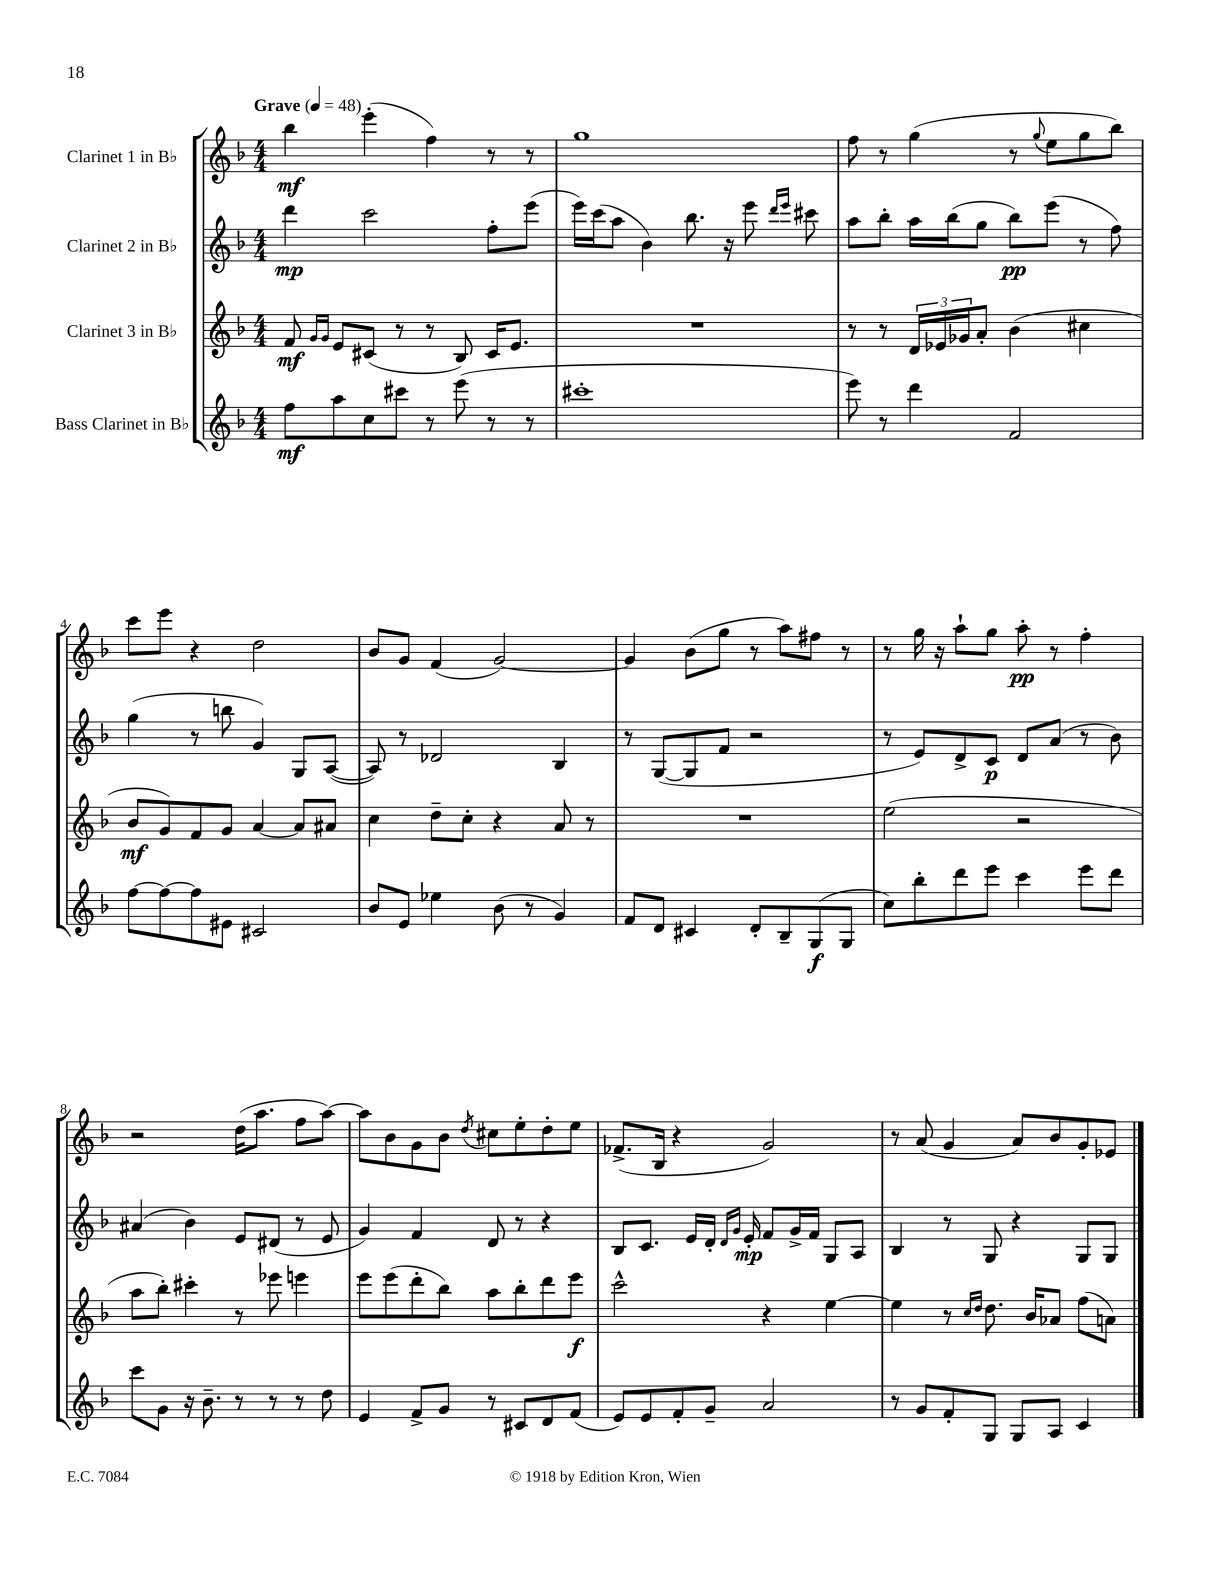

**kern	**dynam	**kern	**dynam	**kern	**dynam	**kern	**dynam
*part4	*part4	*part3	*part3	*part2	*part2	*part1	*part1
*staff4	*staff4	*staff3	*staff3	*staff2	*staff2	*staff1	*staff1
*I"Bass Clarinet in B♭	*	*I"Clarinet 3 in B♭	*	*I"Clarinet 2 in B♭	*	*I"Clarinet 1 in B♭	*
*clefG2	*	*clefG2	*	*clefG2	*	*clefG2	*
*k[b-]	*	*k[b-]	*	*k[b-]	*	*k[b-]	*
*M4/4	*	*M4/4	*	*M4/4	*	*M4/4	*
*MM48	*	*MM48	*	*MM48	*	*MM48	*
=1	=1	=1	=1	=1	=1	=1	=1
!	!	!	!	!	!	!LO:TX:a:B:t=Grave	!
8ff\L	mf	8f/	mf	4ddd\	mp	4bb-\	mf
.	.	16qqg/LL	.	.	.	.	.
.	.	16qqg/JJ	.	.	.	.	.
8aa\	.	8e/L	.	.	.	.	.
8cc\	.	(8c#X/J	.	2ccc\	.	(4eee'\	.
8ccc#X\J	.	8r	.	.	.	.	.
8r	.	8r	.	.	.	4ff\)	.
(8eee\	.	8B-/)	.	.	.	.	.
8r	.	16c#/KL	.	8ff'\L	.	8r	.
.	.	8.e/J	.	.	.	.	.
8r	.	.	.	(8eee\J	.	8r	.
=2	=2	=2	=2	=2	=2	=2	=2
1ccc#X'	.	1r	.	16eee\LL)	.	1gg	.
.	.	.	.	(16ccc\J	.	.	.
.	.	.	.	8aa\J	.	.	.
.	.	.	.	4b-\)	.	.	.
.	.	.	.	8.bb-\	.	.	.
.	.	.	.	16r	.	.	.
.	.	.	.	8eee\	.	.	.
.	.	.	.	16qqddd/LL	.	.	.
.	.	.	.	16qqeee/JJ	.	.	.
.	.	.	.	8ccc#X\	.	.	.
=3	=3	=3	=3	=3	=3	=3	=3
8eee\)	.	8r	.	8aa\L	.	8ff\	.
8r	.	8r	.	8bb-'\J	.	8r	.
4ddd\	.	24d/LL	.	16aa\LL	.	(4gg\	.
.	.	24e-X/	.	.	.	.	.
.	.	.	.	(16bb-\J	.	.	.
.	.	24g-X/J	.	.	.	.	.
.	.	8a'/J	.	8gg\J	.	.	.
2f/	.	(4b-\	.	8bb-\L)	pp	8r	.
.	.	.	.	.	.	8qqgg/	.
.	.	.	.	(8eee\J	.	8ee\L	.
.	.	4cc#X\	.	8r	.	8gg\	.
.	.	.	.	8ff\)	.	8bb-\J)	.
!!LO:LB:g=z
=4	=4	=4	=4	=4	=4	=4	=4
[8ff\L	.	8b-/L	mf	(4gg\	.	8ccc\L	.
8ff\_	.	8g/)	.	.	.	8eee\J	.
8ff\]	.	8f/	.	8r	.	4r	.
8e#X\J	.	8g/J	.	8bbn\	.	.	.
2c#X/	.	[4a/	.	4g/)	.	2dd\	.
.	.	8a/L]	.	8G/L	.	.	.
.	.	8a#X/J	.	([8A/J	.	.	.
=5	=5	=5	=5	=5	=5	=5	=5
8b-/L	.	4cc\	.	8A/])	.	8b-/L	.
8e/J	.	.	.	8r	.	8g/J	.
4ee-X\	.	8dd~\L	.	2d-X/	.	(4f/	.
.	.	8cc'\J	.	.	.	.	.
(8b-\	.	4r	.	.	.	[2g/)	.
8r	.	.	.	.	.	.	.
4g/)	.	8a/	.	4B-/	.	.	.
.	.	8r	.	.	.	.	.
=6	=6	=6	=6	=6	=6	=6	=6
8f/L	.	1r	.	8r	.	4g/]	.
8d/J	.	.	.	([8G/L	.	.	.
4c#X/	.	.	.	8G/]	.	(8b-\L	.
.	.	.	.	8f/J	.	8gg\J	.
8d'/L	.	.	.	2r	.	8r	.
8B-~/	.	.	.	.	.	8aa\L)	.
(8G/	f	.	.	.	.	8ff#X\J	.
8G/J	.	.	.	.	.	8r	.
=7	=7	=7	=7	=7	=7	=7	=7
8cc\L)	.	(2ee\	.	8r	.	8r	.
8bb-'\	.	.	.	8e/L)	.	16gg\	.
.	.	.	.	.	.	16r	.
8ddd\	.	.	.	8d^/	.	8aa`\L	.
8eee\J	.	.	.	8c/J	p	8gg\J	.
4ccc\	.	2r	.	8d/L	.	8aa'\	pp
.	.	.	.	(8a/J	.	8r	.
8eee\L	.	.	.	8r	.	4ff'\	.
8ddd\J	.	.	.	8b-\)	.	.	.
!!LO:LB:g=z
=8	=8	=8	=8	=8	=8	=8	=8
8ccc\L	.	8aa\L	.	(4a#X/	.	2r	.
8g\J	.	8bb-'\J)	.	.	.	.	.
16r	.	4ccc#X'\	.	4b-\)	.	.	.
8.b-~\	.	.	.	.	.	.	.
8r	.	8r	.	8e/L	.	(16dd\KL	.
.	.	.	.	.	.	8.aa\J	.
8r	.	8eee-X\	.	(8d#X/J	.	.	.
8r	.	4eeen\	.	8r	.	8ff\L	.
8dd\	.	.	.	8e/	.	[8aa\J)	.
=9	=9	=9	=9	=9	=9	=9	=9
4e/	.	8eee\L	.	4g/)	.	8aa\L]	.
.	.	(8eee\	.	.	.	8b-\	.
8f^/L	.	8ddd'\	.	4f/	.	8g\	.
8g/J	.	8bb-\J)	.	.	.	8b-\J	.
.	.	.	.	.	.	8qdd/	.
8r	.	8aa\L	.	8d/	.	8cc#X\L	.
8c#X/L	.	8bb-'\	.	8r	.	8ee'\	.
8d/	.	8ddd\	.	4r	.	8dd'\	.
(8f/J	.	8eee\J	f	.	.	8ee\J	.
=10	=10	=10	=10	=10	=10	=10	=10
8e/L)	.	2ccc^^\	.	8B-/L	.	(8.f-X^/L	.
8e/	.	.	.	8.c/J	.	.	.
.	.	.	.	.	.	16B-/Jk	.
8f'/	.	.	.	.	.	4r	.
.	.	.	.	16e/LL	.	.	.
8g~/J	.	.	.	16d'/JJ	.	.	.
.	.	.	.	16qqd/LL	.	.	.
.	.	.	.	16qqg/JJ	.	.	.
.	.	.	.	16e'/	mp	.	.
2a/	.	4r	.	8f/L	.	2g/)	.
.	.	.	.	16g^/L	.	.	.
.	.	.	.	16f/JJ	.	.	.
.	.	[4ee\	.	8G/L	.	.	.
.	.	.	.	8A/J	.	.	.
=11	=11	=11	=11	=11	=11	=11	=11
8r	.	4ee\]	.	4B-/	.	8r	.
8g/L	.	.	.	.	.	(8a/	.
8f'/	.	8r	.	8r	.	4g/	.
.	.	16qqcc/LL	.	.	.	.	.
.	.	16qqdd/JJ	.	.	.	.	.
8G/J	.	8.dd\	.	8G/	.	.	.
8G/L	.	.	.	4r	.	8a/L)	.
.	.	16b-/KL	.	.	.	.	.
8A/J	.	8a-X/J	.	.	.	8b-/	.
4c/	.	(8ff\L	.	8G/L	.	8g'/	.
.	.	8an\J)	.	8G/J	.	8e-X/J	.
==	==	==	==	==	==	==	==
*-	*-	*-	*-	*-	*-	*-	*-
